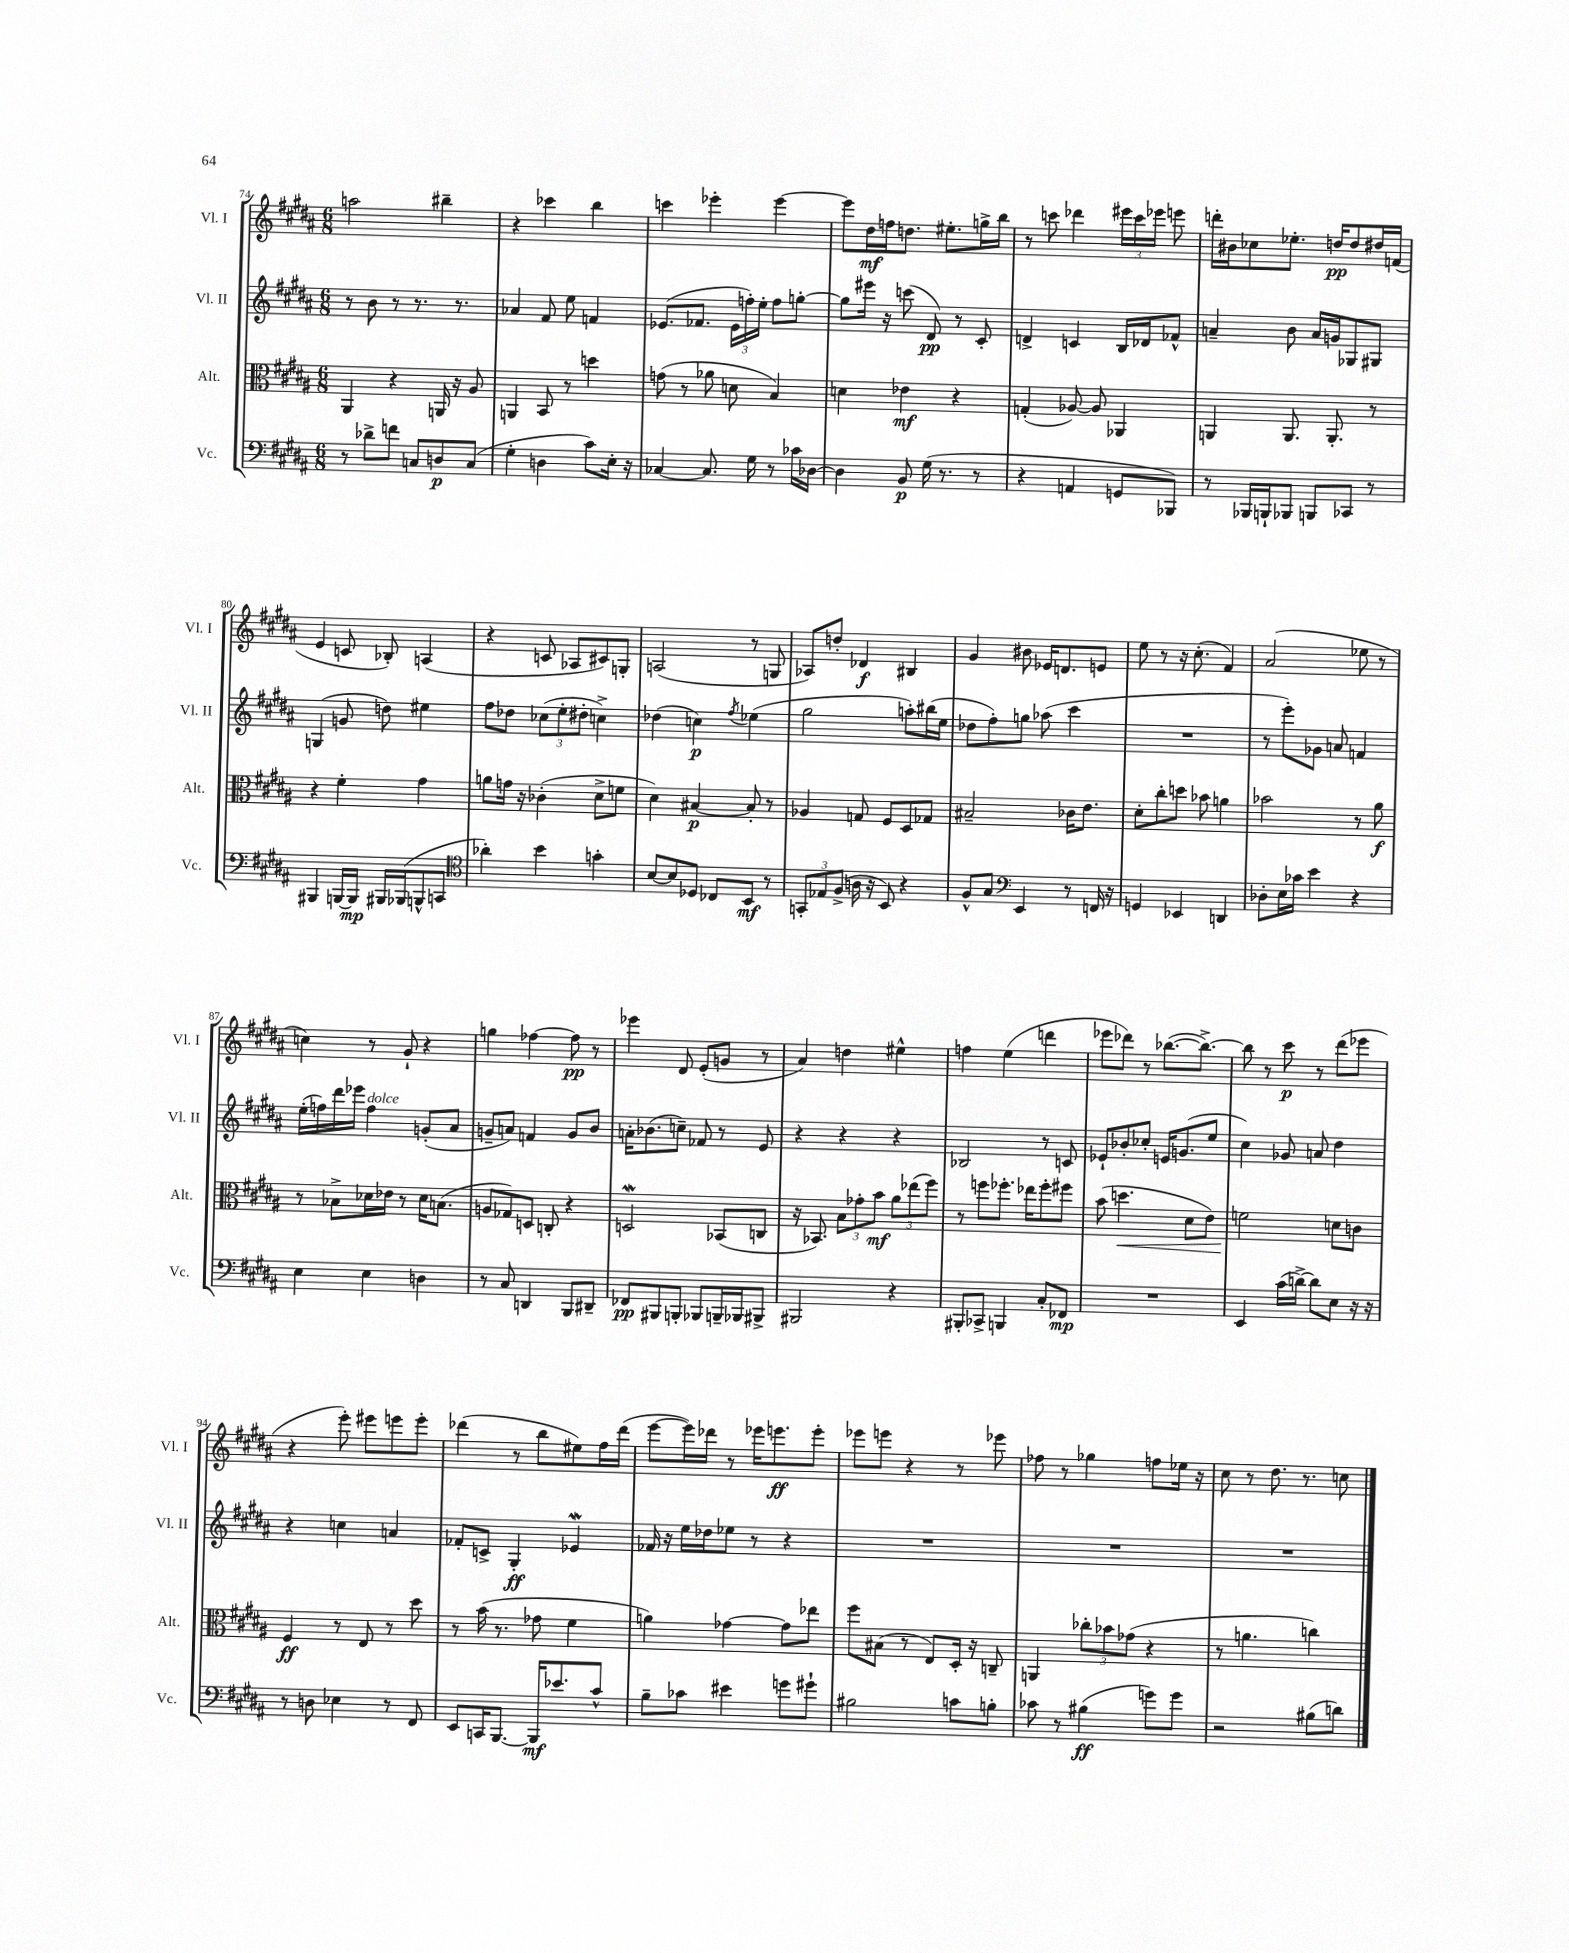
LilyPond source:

<<
\new StaffGroup <<
\new Staff = "s0" \with { instrumentName = "Vl. I" shortInstrumentName = "Vl. I" } {
    \clef treble \key b \major \numericTimeSignature \time 6/8
    \autoBeamOff a''2 bis''4-- |
    r4 ces'''4 b''4 |
    c'''4 ees'''4-. ees'''4~ |
    ees'''8[ dis''16\mf f''16 d''8.] eis''8.[-. g''16-> b''16] |
    r8 c'''8 des'''4 \tuplet 3/2 { eis'''16[ c'''16 ees'''16] } e'''8 |
    d'''16[-. bis'16 ces''8 ees''8.]-. d''16[\pp d''8 dis''16 f'16]( |
    e'4 c'8 bes8-.) a4( |
    r4 c'8 aes8[ cis'8) g8]-. |
    a2( r8 g8 |
    aes8[) d''8]-. des'4\f bis4 |
    gis'4 bis'8 ees'16[ d'8. e'8] |
    e''8 r8 r16 cis''8.-.( fis'4) |
    ais'2( ees''8 r8 |
    c''4) r8 gis'8-! r4 |
    g''4 fes''4~ fes''8\pp r8 |
    ees'''4 dis'8 e'8[-.( g'8] r8 |
    ais'4) d''4 eis''4-^ |
    f''4 e''4( d'''4 |
    ees'''8[ des'''8]) r8 bes''8.[~( bes''8.]~->) |
    bes''8 r8 cis'''8\p r8 dis'''8[( ees'''8] |
    r4 e'''8-.) eis'''8[ e'''8 e'''8]-. |
    des'''4( r8 b''8[ eis''8) fis''16 des'''16]( |
    e'''8[~ e'''16) des'''16] r8 ees'''16[ e'''8.\ff e'''8]-. |
    ees'''8[ e'''8] r4 r8 ees'''8 |
    fes''8 r8 ges''4 f''8[ ees''16] r16 |
    cis''8 r8 dis''8. r8. c''8 \bar "|." |
}
\new Staff = "s1" \with { instrumentName = "Vl. II" shortInstrumentName = "Vl. II" } {
    \clef treble \key b \major \numericTimeSignature \time 6/8
    \autoBeamOff r8 b'8 r8 r8. r8. |
    aes'4 fis'8 e''8 f'4 |
    ees'8.[( fes'8.] \tuplet 3/2 { ees'16[ f''16-.) e''16]-. } f''8[ g''8]~-. |
    g''8[ eis'''16] r16 c'''8( dis'8\pp) r8 cis'8-. |
    d'4-> c'4 b16[ des'16 fes'8]-^ |
    a'4-- b'8 a'16[ g'16 ges8 gis8] |
    g4( g'8 d''8) eis''4 |
    fis''8[ des''8] \tuplet 3/2 { ces''8[( e''8-. dis''8]-. } c''4->) |
    des''4( c''4\p) \acciaccatura { fis''8 } ees''4( |
    gis''2 a''8[-.) bis''16( e''16] |
    des''8[ fis''8-.) g''8] aes''8( cis'''4 |
    R2. |
    r8 e'''8[-.) ges'8] a'8 f'4 |
    e''16[-.( f''16) dis'''16 ees'''16] f''4^\markup { \italic "dolce" } g'8[-.( ais'8] |
    g'8[-- a'8]) f'4 g'8[ b'8] |
    a'16[-. bes'8.( c''8]--) fes'8 r8 e'8 |
    r4 r4 r4 |
    bes2 r8 c'8 |
    ees'8[-! bes'8-. ces''8]-. e'16[ g'8.( e''8] |
    cis''4) ges'8 a'8 dis''4 |
    r4 c''4 a'4 |
    fes'8[-. c'8]-> gis4-.\ff ees'4\mordent |
    fes'16 r16 e''16[ des''16 ees''8] r8 r4 |
    R2. |
    R2. |
    R2. \bar "|." |
}
\new Staff = "s2" \with { instrumentName = "Alt." shortInstrumentName = "Alt." } {
    \clef alto \key b \major \numericTimeSignature \time 6/8
    \autoBeamOff ais,4 r4 a,16 r16 ais8 |
    a,4 b,8 r8 d''4 |
    g'8( r8 aes'8 d'8 b4) |
    d'4 ees'4\mf r4 |
    g4-.( aes8~) aes8 aes,4 |
    a,4 a,8. a,8.-. r8 |
    r4 fis'4-. gis'4 |
    a'8[ g'16] r16 ces'4-.( dis'8[-> f'8] |
    dis'4) bis4~\p bis8-. r8 |
    aes4 g8 fis8[ dis8 ges8] |
    bis2-- ces'16[ e'8.] |
    dis'8[-. cis''8-. d''8] bes'8 a'4 |
    bes'2 r8 ais'8\f |
    r8 bes8[-> des'16 ees'16] r8 des'16[ b8.]( |
    a8[ ges8) d8] c8-. r4 |
    d2\mordent bes,8[( c8] |
    r16 bes,8.) \tuplet 3/2 { b8[ ges'8-. b'8]\mf } \tuplet 3/2 { ais'8[ ees''8( fis''8]) } |
    r8 f''8[ fes''8.]-. ees''16[ fes''8-. fis''8] |
    b'8( d''4.\< dis'8[ e'8]) |
    f'2\! d'8[ c'8] |
    fis4\ff r8 e8 r8 dis''8 |
    r8 b'16( r8. ges'8 fis'4 |
    a'4) ges'4~ ges'8[ ees''8] |
    fis''8[ bis8]( r8 e8[) dis16]-. r16 c8-- |
    a,4 \tuplet 3/2 { ces''8[-. bes'8 ges'8]( } r4 |
    r8 a'4. c''4) \bar "|." |
}
\new Staff = "s3" \with { instrumentName = "Vc." shortInstrumentName = "Vc." } {
    \clef bass \key b \major \numericTimeSignature \time 6/8
    \autoBeamOff r8 des'8[-> f'8] c8[ d8\p c8]( |
    gis4-. d4 cis'8[) e16]-. r16 |
    ces4~ ces8. gis16 r8 ces'16[ des16]~ |
    des4 b,8\p gis16( r8. r8 |
    r4 a,4 g,8[ bes,,8]) |
    r8 bes,,16[ b,,16-! bes,,8] b,,8[ ces,8] r8 |
    bis,,4 b,,16[~ b,,16]\mp bis,,16[ bes,,16( b,,8-^ c,8] |
    \clef tenor aes'4-.) b'4 g'4-. |
    b8[~ b8 des8] ces8[ b,8]\mf r8 |
    \tuplet 3/2 { g,8[-. ees8 fis8]->( } a16 r16 b,8) r4 |
    fis8[-^ gis8] \clef bass e,4 r8 f,16 r16 |
    g,4 ees,4 d,4 |
    des8[-. e16 ces'16] e'4 r4 |
    e4 e4 d4 |
    r8 cis8 d,4 b,,8[ dis,8]-- |
    fes,8[\pp bis,,8 b,,8]-. bes,,8[ b,,16-- bes,,16 bis,,8]-> |
    bis,,2 r4 |
    bis,,8[-. ces,8]-> b,,4 cis8[-. fes,8]\mp |
    R2. |
    e,4 cis'16[( d'16]~->) d'8[ e8] r16 r16 |
    r8 d8 ees4 r8 fis,8 |
    e,8[ c,16 b,,8.]~ b,,16[\mf ees'8. cis'8]-^ |
    b8[-- ces'8] eis'4 g'8[ gis'8]-! |
    bis2 c'8[ b8]-. |
    ces'8 r8 bis4\ff( g'8[) g'8] |
    r2 bis8[( d'8]) \bar "|." |
}
>>
>>
\layout { \context { \Score currentBarNumber = #74 } }
